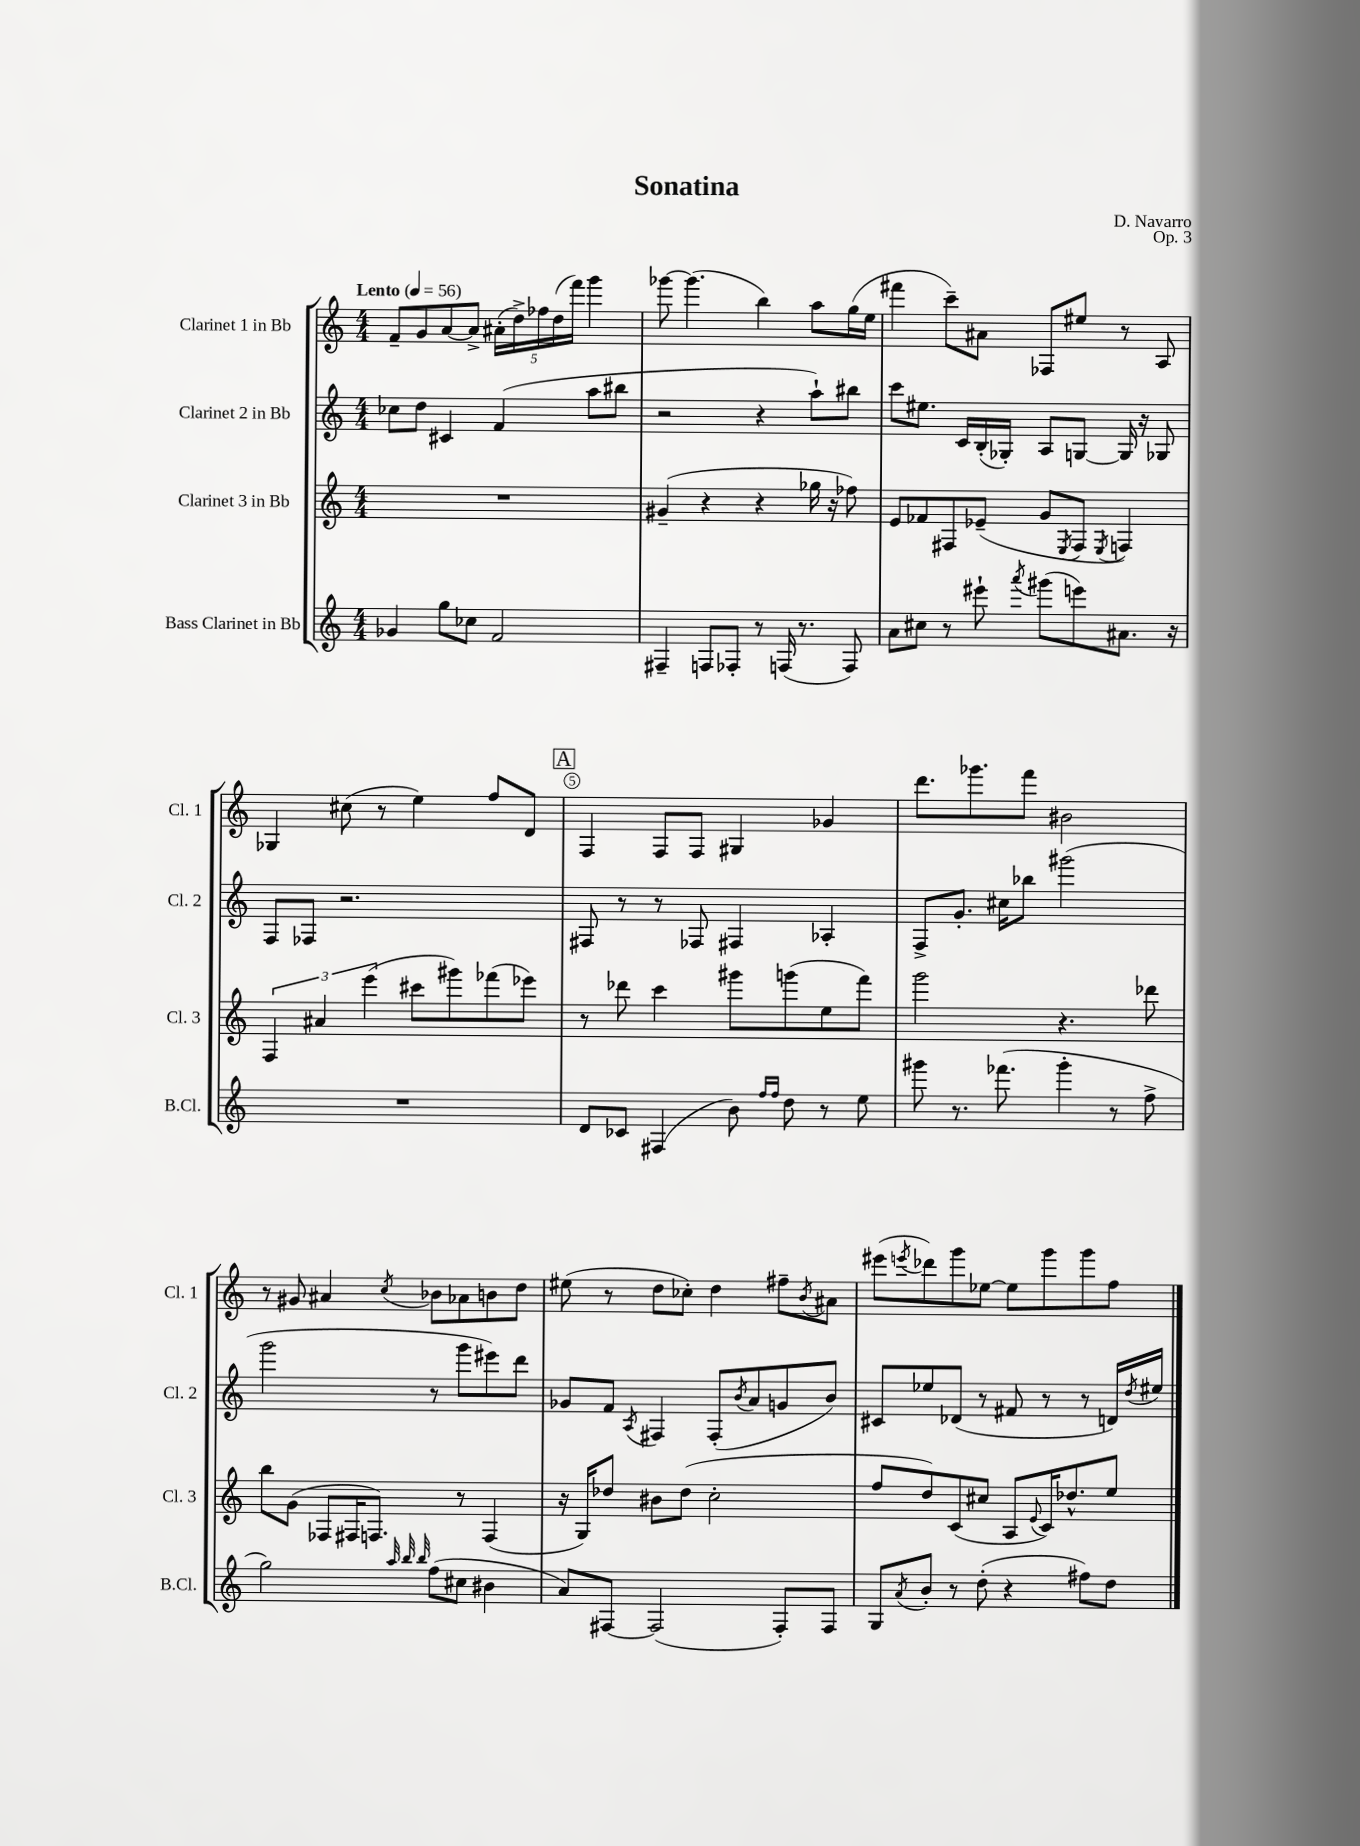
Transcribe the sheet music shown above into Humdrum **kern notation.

**kern	**kern	**kern	**kern
*staff4	*staff3	*staff2	*staff1
*clefG2	*clefG2	*clefG2	*clefG2
*k[]	*k[]	*k[]	*k[]
*M4/4	*M4/4	*M4/4	*M4/4
*MM56	*MM56	*MM56	*MM56
4g-/	1r	8cc-\L	8f~/L
.	.	8dd\J	8g/
8gg\L	.	4c#/	[8a/
8cc-\J	.	.	8a^/]J
2f/	.	(4f/	(20a#'\LL
.	.	.	20dd^\)
.	.	.	20ff-\
.	.	.	(20dd\
.	.	.	20fff\JJ)
.	.	8aa\L	4ggg\
.	.	8bb#\J	.
=	=	=	=
4F#~/	(4g#~/	2r	[8ggg-\
.	.	.	(4.ggg-\]
8F/L	4r	.	.
8F-'/J	.	.	.
8r	4r	4r	4bb\)
(16F/	.	.	.
8.r	.	.	.
.	16gg-\	8aa`\L)	8aa\L
.	16r	.	.
8F/)	8ff-\)	8bb#\J	(16gg\L
.	.	.	16ee\JJ
=	=	=	=
8a\L	8e/L	8ccc\L	4fff#\
8cc#\J	8f-/	8.ee#\J	.
8r	8F#/	.	8ccc~\L)
.	.	16c/LL	.
8eee#`\	(8e-~/J	(16B'/	8a#\J
.	.	16G-'/JJ)	.
8qaaa/	.	.	.
(8ggg#\L	8g/L	8A/L	8F-/L
.	8qE/	.	.
8eee\)	8F#/J	[8G/J	8ee#/J
.	8qE/	.	.
8.a#\J	4F/)	16G/]	8r
.	.	16r	.
.	.	8G-/	8A/
16r	.	.	.
=	=	=	=
1r	6F/	8F/L	4G-/
.	.	8F-/J	.
.	6a#/	.	.
.	.	2.r	(8cc#\
.	(6eee\	.	.
.	.	.	8r
.	8ccc#\L	.	4ee\)
.	8ggg#\)	.	.
.	(8fff-\	.	8ff/L
.	8eee-\J)	.	8d/J
=	=	=	=
8d/L	8r	8F#/	4F/
8c-/J	8ddd-\	8r	.
(4F#/	4ccc\	8r	8F/L
.	.	8F-/	8F/J
8b\)	8ggg#\L	4F#/	4G#/
16qqff/LL	.	.	.
16qqff/JJ	.	.	.
8dd\	(8ggg\	.	.
8r	8ee\	4A-'/	4g-/
8ee\	8fff\J)	.	.
=	=	=	=
8ggg#\	2ggg\	8F^/L	8.ddd\L
8.r	.	8.g'/J	.
.	.	.	8.ggg-\
(8.fff-\	.	16cc#\LK	.
.	.	8bb-\J	8fff\J
4ggg#'\	4.r	(2ggg#\	2b#\
8r	.	.	.
8ff^\	8ddd-\	.	.
=	=	=	=
2gg\)	8bb\L	2ggg\	8r
.	(8g\J	.	8g#/
.	8F-/L	.	4a#/
.	16F#/K	.	.
.	8.F/J)	.	.
32qqaa/	.	.	.
32qqbb/	.	.	.
32qqbb/	.	.	8qcc/
(8ff\L	.	8r	8b-\L
8cc#\J	8r	8ggg\L	8a-\
4b#\	(4F/	8eee#\)	8b\
.	.	8ddd\J	8dd\J
=	=	=	=
8a/L)	16r	8g-/L	(8ee#\
.	16G/LK)	.	.
[8F#/J	8dd-/J	8f/J	8r
.	.	8qA/	.
(2F#/]	8b#\L	4F#/	8dd\L
.	(8dd-\J	.	8cc-'\J)
.	2cc'\	(8F#'/L	4dd\
.	.	8qb/	.
.	.	8a/	.
8F#'/L)	.	8g/	8ff#~\L
.	.	.	8qb/
8F#/J	.	8b/J)	8a#\J
=	=	=	=
8G/L	8ff/L	8c#/L	(8eee#\L
8qa/	.	.	8qeee/
8b'/J	8dd/)	8ee-/	8ddd-\)
8r	(8c/	(8d-/J	8ggg\
(8dd'\	8cc#/J	8r	[8ee-\J
4r	8A/L	8f#/	8ee-\]L
.	8qqe/	.	.
.	16c/K)	8r	8ggg\
.	8.dd-^^/	.	.
8ff#\L)	.	8r	8ggg\
8dd\J	8ee/J	16d/LL)	8ff\J
.	.	8qdd/	.
.	.	16ee#/JJ	.
==	==	==	==
*-	*-	*-	*-
